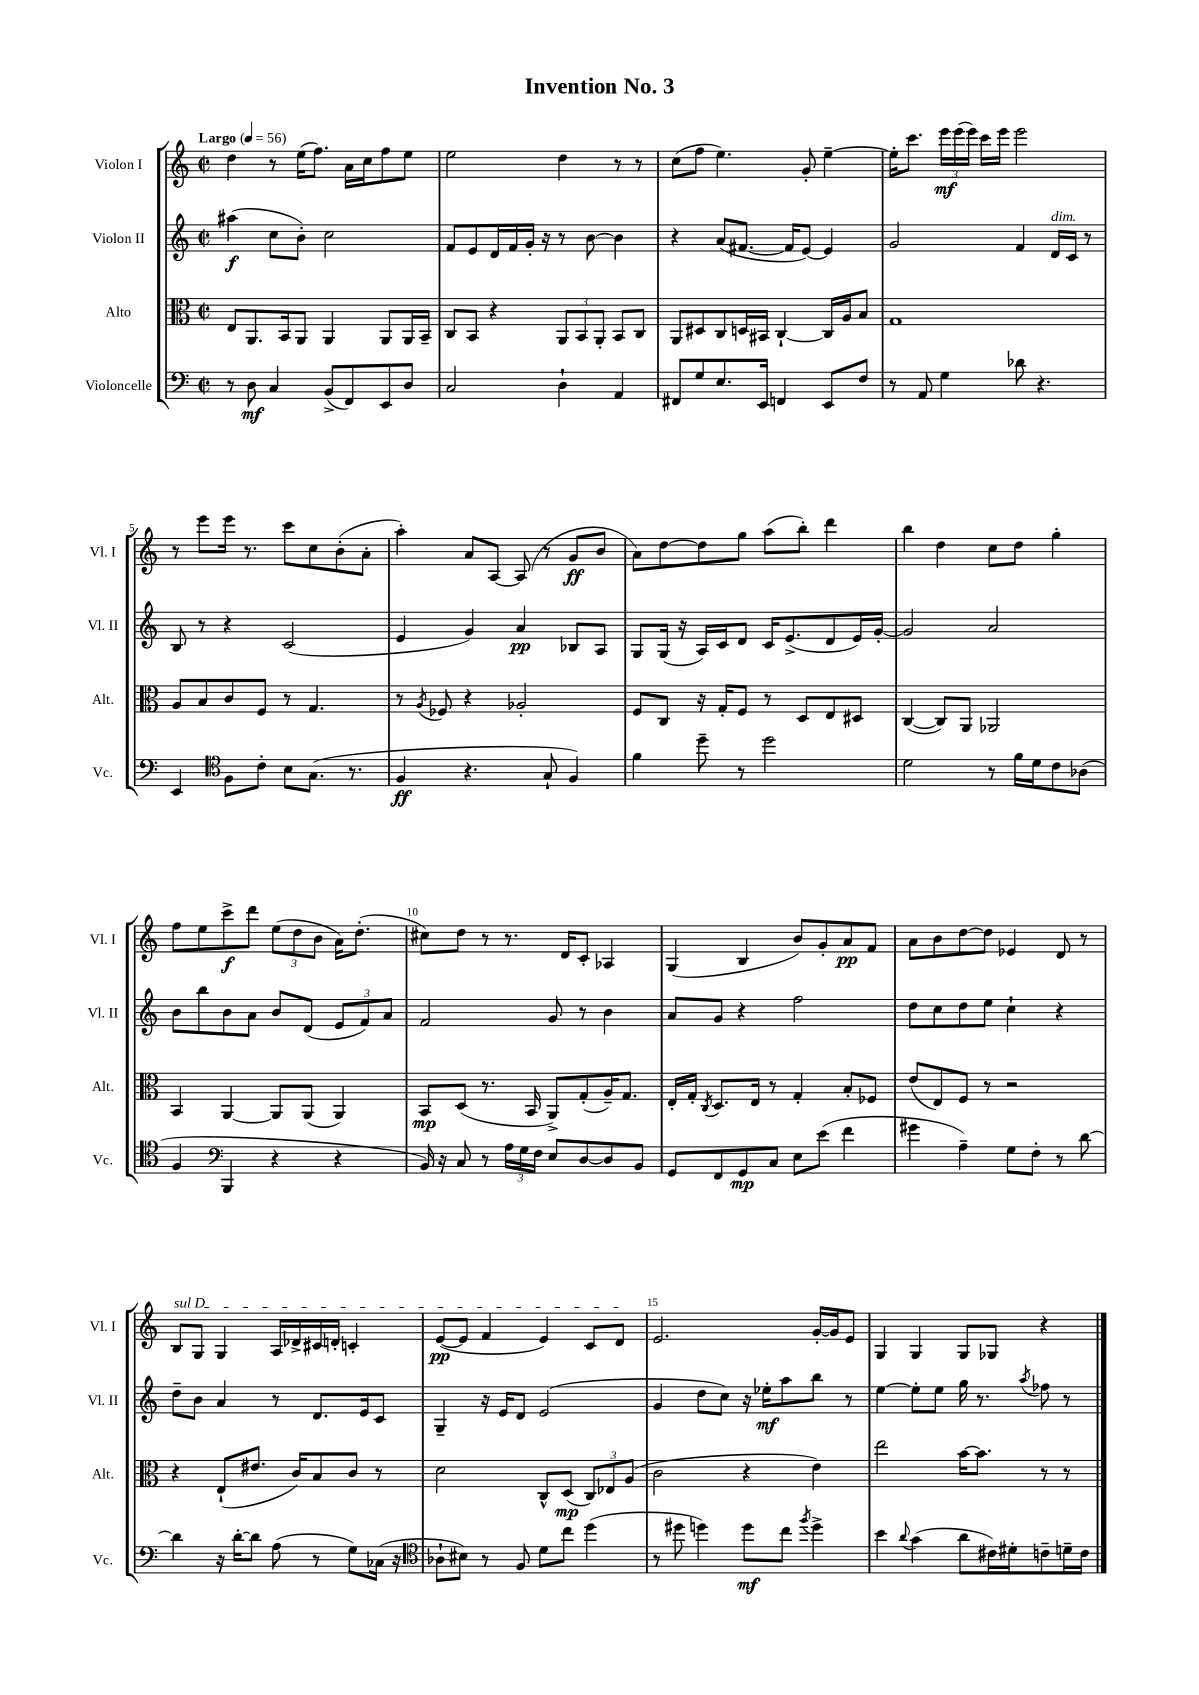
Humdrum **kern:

**kern	**kern	**kern	**kern
*staff4	*staff3	*staff2	*staff1
*clefF4	*clefC3	*clefG2	*clefG2
*k[]	*k[]	*k[]	*k[]
*M2/2	*M2/2	*M2/2	*M2/2
*met(c|)	*met(c|)	*met(c|)	*met(c|)
*MM56	*MM56	*MM56	*MM56
8r	8E	(4aa#	4dd
8D	8.AA	.	.
4C	.	8cc	8r
.	16BB	.	.
.	8AA	8b')	(16ee
.	.	.	8.ff)
(8BB^	4AA	2cc	.
8FF)	.	.	16a
.	.	.	16cc
8EE	8AA	.	8ff
8D	16AA	.	8ee
.	16BB~	.	.
=	=	=	=
2C	8C	8f	2ee
.	8BB	8e	.
.	4r	16d	.
.	.	16f	.
.	.	16g'	.
.	.	16r	.
4D`	12AA	8r	4dd
.	12BB	.	.
.	.	[8b	.
.	12AA'	.	.
4AA	8BB	4b]	8r
.	8C	.	8r
=	=	=	=
8FF#	8AA	4r	(8cc
8G	8D#	.	8ff
8.E	8C	(8a	4.ee)
.	16D	[8.f#	.
16EE	16BB#	.	.
4FF	[4C`	.	.
.	.	16f#]	.
.	.	[8e)	8g'
8EE	16C]	4e]	[4ee~
.	16A	.	.
8F	8B	.	.
=	=	=	=
8r	1G	2g	16ee']
.	.	.	8.ccc
8AA	.	.	.
4G	.	.	24eee
.	.	.	(24eee
.	.	.	24eee)
.	.	.	16ccc
.	.	.	16eee
8d-	.	4f	2eee
4.r	.	.	.
.	.	16d	.
.	.	16c	.
.	.	8r	.
=	=	=	=
4EE	8A	8B	8r
.	8B	8r	8eee
*clefC4	*	*	*
8F	8c	4r	16eee
.	.	.	8.r
8c'	8F	.	.
8B	8r	(2c	8ccc
(8.G	4.G	.	8cc
.	.	.	(8b'
8.r	.	.	.
.	.	.	8a'
=	=	=	=
4F	8r	4e	4aa')
.	8qA	.	.
.	8F-	.	.
4.r	4r	4g)	8a
.	.	.	[8A
.	2A-'	4a	(8A]
8G`	.	.	8r
4F)	.	8B-	8g
.	.	8A	8b
=	=	=	=
4f	8F	8G	8a)
.	8C	(16G	[8dd
.	.	16r	.
8dd~	16r	16A)	8dd]
.	16G'	16c	.
8r	8F	8d	8gg
2dd	8r	16c	(8aa
.	.	(8.e^	.
.	8D	.	8bb')
.	8E	8d	4ddd
.	8D#	16e)	.
.	.	[16g'	.
=	=	=	=
2d	([4C	2g]	4bb
.	8C])	.	4dd
.	8AA	.	.
8r	2AA-	2a	8cc
16f	.	.	8dd
16d	.	.	.
8c	.	.	4gg'
(8A-	.	.	.
=	=	=	=
4F	4BB	8b	8ff
.	.	8bb	8ee
*clefF4	*	*	*
4BBB	[4AA	8b	8ccc^
.	.	8a	8ddd
4r	8AA]	8b	(12ee
.	.	.	12dd
.	(8AA	(8d	.
.	.	.	12b
4r	4AA)	12e	16a)
.	.	.	(8.dd'
.	.	12f)	.
.	.	12a	.
=	=	=	=
16BB)	8BB	2f	8cc#)
16r	.	.	.
8C	(8D	.	8dd
8r	8.r	.	8r
24A	.	.	8.r
24G	.	.	.
.	16BB	.	.
24F	.	.	.
8E	8AA^)	8g	.
.	.	.	16d
[8D	(8G'	8r	8c'
8D]	16A~)	4b	4A-
.	8.G	.	.
8BB	.	.	.
=	=	=	=
8GG	16E'	8a	(4G
.	16G'	.	.
.	8qC	.	.
8FF	8.D	8g	.
8GG	.	4r	4B
.	16E	.	.
8C	8r	.	.
8E	4G'	2ff	8b)
(8e	.	.	8g'
4f	8B'	.	8a
.	8F-	.	8f
=	=	=	=
4g#	(8e	8dd	8a
.	8E)	8cc	8b
4A~)	8F	8dd	[8dd
.	8r	8ee	8dd]
8G	2r	4cc`	4e-
8F'	.	.	.
8r	.	4r	8d
[8d	.	.	8r
=	=	=	=
4d]	4r	8dd~	8B
.	.	8b	8G
16r	(8E`	4a	4G
[16d'	.	.	.
8d]	8.e#	.	.
(8A	.	8r	16A
.	16c)	.	16d-^
8r	8B	8.d	16c#
.	.	.	16d'
8G)	8c	.	4c'
.	.	16e	.
(16C-	8r	8c	.
16r	.	.	.
=	=	=	=
*clefC4	*	*	*
8A-`	2d	4G~	([8e
8B#)	.	.	8e]
8r	.	16r	4f
.	.	16e	.
8F	.	8d	.
8d	8C^^	(2e	4e)
8cc	(8D	.	.
(4dd	12C)	.	8c
.	12E-	.	.
.	.	.	8d
.	(12A	.	.
=	=	=	=
8r	2c	4g	2.e
8dd#	.	.	.
4dd)	.	8dd	.
.	.	8cc)	.
8dd	4r	16r	.
.	.	16ee-'	.
8cc	.	8aa	.
8qff	.	.	.
4dd^	4e)	8bb	[16g'
.	.	.	16g]
.	.	8r	8e
=	=	=	=
4b	2ee	[4ee	4G
8qqa	.	.	.
(4g	.	8ee']	4G
.	.	8ee	.
8a	[16b	16gg	8G
.	8.b]	8.r	.
16c#)	.	.	8G-
16d#'	.	.	.
.	.	8qaa	.
8c~	8r	8ff-	4r
16d~	8r	8r	.
16c	.	.	.
==	==	==	==
*-	*-	*-	*-
